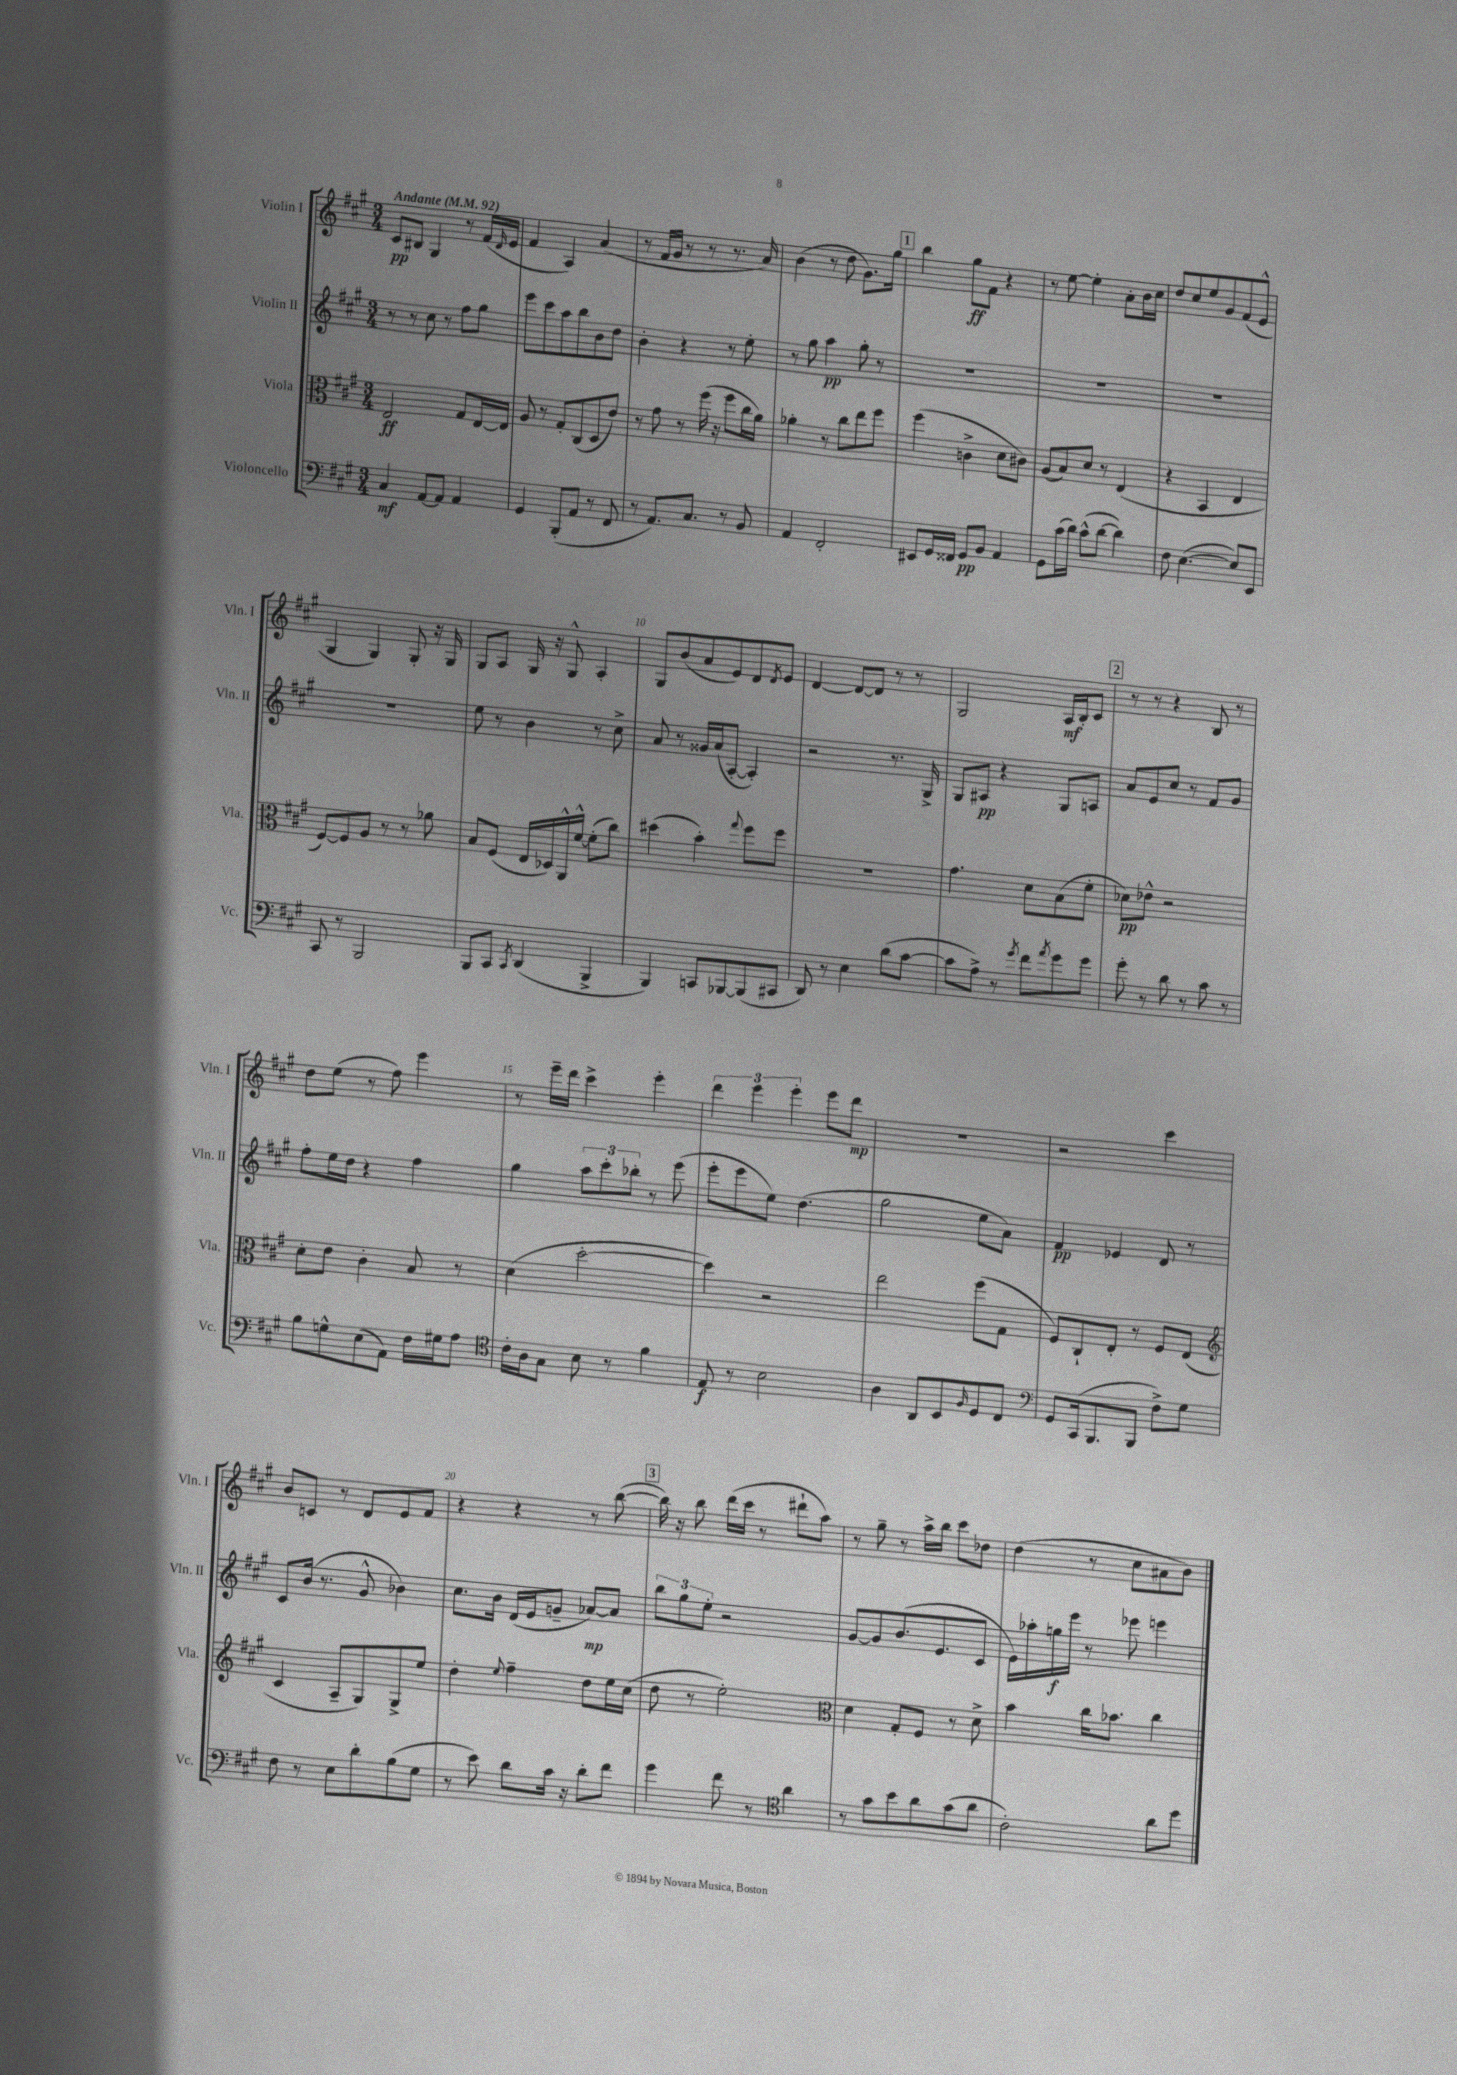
<<
\new StaffGroup <<
\new Staff = "s0" \with { instrumentName = "Violin I" shortInstrumentName = "Vln. I" } {
    \clef treble \key a \major \numericTimeSignature \time 3/4 \tempo "Andante" 4 = 92
    cis'8\pp bis8 gis4 r8 fis'16( \grace { d'16 } e'16 |
    fis'4 a4) a'4( |
    r8 fis'16 gis'16 r8 r8 r8. a'16) |
    b'4( r8 d''8 gis'8.) gis''16 |
    \mark \markup { \box "1" } b''4 gis''8\ff fis'8 r4 |
    r8 e''8~ e''4-. a'8-. b'16 cis''16 |
    d''8 cis''8 e''8 gis'8 fis'8( e'8-^ |
    gis4 gis4) gis8-. r16 gis16 |
    gis8 a8 gis16 r16 gis8-^ a4-. |
    gis8 b'8( a'8 e'8) d'8 \acciaccatura { d'8 } e'8 |
    d'4~ d'8~ d'8 r8 r8 |
    gis2 a16\mf b16-. cis'8 |
    \mark \markup { \box "2" } r8 r8 r4 b8 r8 |
    d''8 e''8( r8 fis''8) e'''4 |
    r8 e'''16-- d'''16 cis'''4-> e'''4-. |
    \tuplet 3/2 { d'''4 e'''4 e'''4-. } e'''8 d'''8\mp |
    R2. |
    r2 cis'''4 |
    b'8 c'8 r8 d'8 e'8 fis'8 |
    r4 r4 r8 b''8~( |
    \mark \markup { \box "3" } b''16) r16 b''8 d'''16( cis'''16 r8 dis'''8-! a''8) |
    r8 gis''8-- r8 a''16-> b''16 cis'''8 des''8 |
    d''4( r8 cis''8 ais'8 b'8) \bar "|." |
}
\new Staff = "s1" \with { instrumentName = "Violin II" shortInstrumentName = "Vln. II" } {
    \clef treble \key a \major \numericTimeSignature \time 3/4
    r8 r8 cis''8 r8 fis''8 gis''8 |
    e'''8 cis'''8 a''8 b''8 b'8 d''8 |
    b'4-. r4 r8 e''8-. |
    r8 gis''8 a''4\pp gis''8-. r8 |
    \mark \markup { \box "1" } R2. |
    R2. |
    R2. |
    R2. |
    e''8 r8 b'4 r8 cis''8-> |
    a'8 r8 gisis'16 a'16( a8~-. a4-.) |
    r2 r8. gis16-> |
    gis8 ais8\pp r4 gis8 a8 |
    \mark \markup { \box "2" } a'8 e'8 cis''8 r8 fis'8 gis'8 |
    fis''8-. e''16 d''16 r4 fis''4 |
    gis''4 \tuplet 3/2 { a''8 cis'''8-. bes''8-. } r8 e'''8( |
    e'''8-. e'''8 e''8) d''4.( |
    gis''2 e''8 a'8) |
    fis'4\pp ees'4 d'8 r8 |
    cis'8 b'16( r8. gis'8-^ bes'4) |
    cis''8. b'16 d'16( e'16 g'8-- aes'8~\mp) aes'8 |
    \mark \markup { \box "3" } \tuplet 3/2 { b''8 gis''8 e''8-. } r2 |
    gis'8~ gis'8 b'8.( e'8. cis'8 |
    e'16) aes''16-. g''16\f e'''16 r8 ees'''8 e'''4 \bar "|." |
}
\new Staff = "s2" \with { instrumentName = "Viola" shortInstrumentName = "Vla." } {
    \clef alto \key a \major \numericTimeSignature \time 3/4
    e2\ff gis8 e16~ e16 |
    a8 r8 gis8-. cis8( d8 e'8) |
    r8 gis'8 r8 fis''16( r16 fis''8 cis''16 a'16) |
    aes'4-. r8 cis''8 e''8 fis''8 |
    \mark \markup { \box "1" } fis''4( c'4-> d'8 cis'8) |
    a8( b8) d'8 r8 e4( |
    r4 b,4 e4 |
    fis8~) fis8 a8 r8 r8 aes'8 |
    b8 fis8( e16 des16) a,16-^ fis'16~-^ fis'8-.( cis''8) |
    dis''4( b'4-.) \appoggiatura { gis''8 } fis''8 fis''8 |
    R2. |
    gis'4. d'8 b8( fis'8-. |
    \mark \markup { \box "2" } des'8\pp) ees'8-^ r2 |
    d'8-. e'8 cis'4-. b8 r8 |
    d'4( d''2~-. |
    d''4) r2 |
    e''2 fis''8( gis8 |
    fis8) cis8-! e8-. r8 fis8 e8( |
    \clef treble cis'4 a8-- gis8) gis8-> e''8 |
    d''4-. \appoggiatura { e''8 } fis''4-- d''8 e''16 cis''16( |
    \mark \markup { \box "3" } d''8 r8 e''2-.) |
    \clef alto d'4 gis8-. fis8 r8 d'8-> |
    b'4 cis''16 bes'8. cis''4 \bar "|." |
}
\new Staff = "s3" \with { instrumentName = "Violoncello" shortInstrumentName = "Vc." } {
    \clef bass \key a \major \numericTimeSignature \time 3/4
    cis4\mf a,8~ a,8 a,4 |
    gis,4 b,,8-.( a,8 r8 fis,8 |
    r8 a,8.) cis8. r8 b,8 |
    a,4 fis,2-. |
    \mark \markup { \box "1" } eis,8 gis,16 fisis,16 gis,8\pp b,8 a,4 |
    gis,8 cis'16( d'16) cis'8-^( d'8~ d'4) |
    fis8 e4.~( e8) e,8 |
    cis,8 r8 b,,2 |
    b,,8 cis,8 \acciaccatura { cis,8 } d,4( b,,4-> |
    b,,4) c,8 bes,,8~ bes,,8( cis,8 |
    d,8) r8 e4 d'8( cis'8~ |
    cis'8 a8->) r8 \acciaccatura { gis'8 } fis'8 \acciaccatura { a'8 } gis'8 gis'8 |
    \mark \markup { \box "2" } gis'8-. r8 d'8 r8 cis'8 r8 |
    b8 g8-^ e8( a,8) fis16 gis16 a8 |
    \clef tenor cis'16-. a16 gis8 b8 r8 fis'4 |
    e8\f r8 b2 |
    a4 a,8 b,8 \grace { fis16 } d8 cis8 |
    \clef bass gis,8 cis,16( b,,8. b,,8 fis8->) gis8 |
    fis8 r8 e8 d'8-. b8( gis8 |
    r8 e'8) d'8 cis'16 r16 d'8-. fis'8 |
    \mark \markup { \box "3" } gis'4 fis'8 r8 \clef tenor a'4 |
    r8 gis'8 b'8 a'8 gis'8( a'8 |
    cis'2-.) a'8 d''8 \bar "|." |
}
>>
>>
\layout { \context { \Score \override BarNumber.break-visibility = ##(#f #t #t) barNumberVisibility = #(every-nth-bar-number-visible 5) } }
